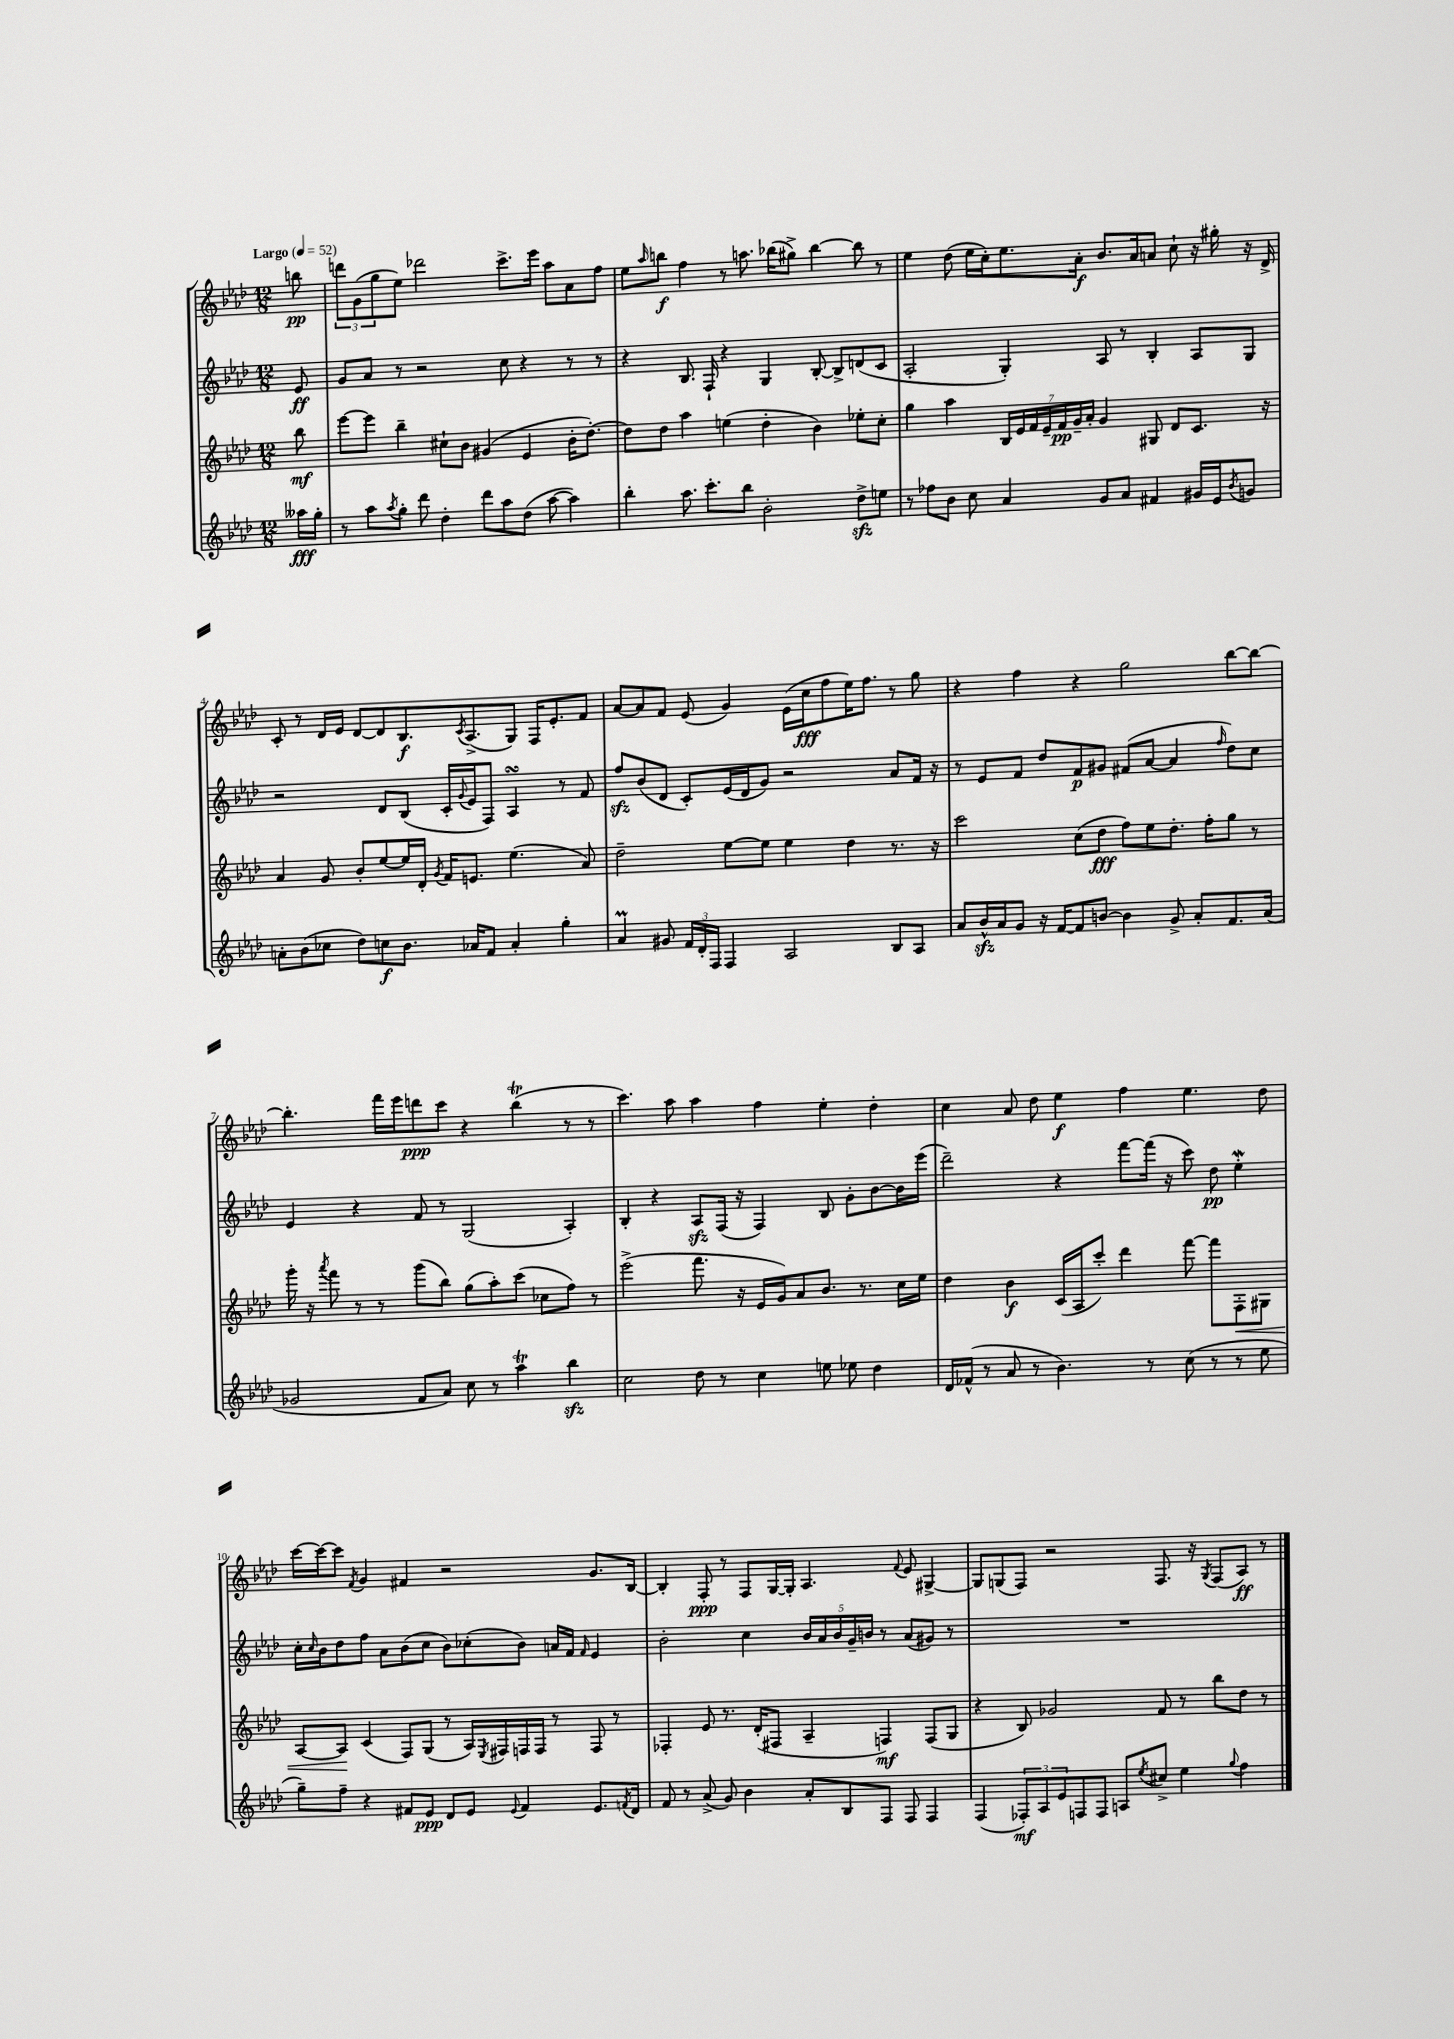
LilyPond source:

<<
\new StaffGroup <<
\new Staff = "s0" {
    \clef treble \key aes \major \numericTimeSignature \time 12/8 \partial 8 \tempo "Largo" 4 = 52
    b''8\pp |
    \tuplet 3/2 { d'''8 g'8( g''8 } ees''8) des'''2 c'''8.-> ees'''16 aes''8 aes'8 f''8 |
    ees''8 \grace { aes''16 } b''8\f f''4 r8 a''8. bes''16( gis''8->) bes''4~ bes''8 r8 |
    ees''4 des''8( ees''16 c''16-.) ees''8. aes'16-.\f bes'8. aes'16 a'8 c''8-! r16 gis''16-. r16 des'16-> |
    c'8-. r8 des'16 ees'16 des'8~ des'8 bes8.\f \acciaccatura { c'8 } aes8.->( g8) f16 ees'8.-. f'8 |
    aes'8~ aes'8 f'8 ees'8( g'4) ees'16( c''16\fff f''8 ees''16) f''8. r8 g''8 |
    r4 f''4 r4 g''2 bes''8~ bes''8~ |
    bes''4.-. f'''16 ees'''16 d'''8\ppp c'''8 r4 bes''4\trill( r8 r8 |
    c'''4.) aes''8 aes''4 f''4 ees''4-. des''4-. |
    c''4 aes'8 des''8 ees''4\f f''4 ees''4. des''8 |
    c'''16~ c'''16~ c'''8 \acciaccatura { f'8 } g'4 fis'4 r2 g'8. bes16~ |
    bes4-. f8-.\ppp r8 f8 g16~ g16-. aes4. \appoggiatura { f'8 } ees'8 gis4~-> |
    gis8 g8( f8) r2 f8. r16 \acciaccatura { g8 } f8( aes8\ff) r8 \bar "|." |
}
\new Staff = "s1" {
    \clef treble \key aes \major \numericTimeSignature \time 12/8 \partial 8
    ees'8\ff |
    g'8 aes'8 r8 r2 c''8 r4 r8 r8 |
    r4 bes8. f16-! r4 g4 bes8~-. bes8-> d'8( c'8 |
    aes2-. g4-.) aes8 r8 bes4-. aes8 g8 |
    r2 des'8 bes8( c'16-. \appoggiatura { g'8 } ees'16 f8) aes4\turn r8 f'8 |
    f''8\sfz bes'8( des'8 c'8-.) ees'16( des'16 g'8) r2 aes'8 f'16 r16 |
    r8 ees'8 f'8 des''8 f'8\p gis'8 fis'8( aes'8~ aes'4 \grace { f''16 } des''8) c''8 |
    ees'4 r4 f'8 r8 g2( aes4-.) |
    bes4-. r4 aes8\sfz f16( r16 f4) bes8 g'8-. bes'8~ bes'16 ees'''16( |
    des'''2--) r4 f'''8~ f'''16( r16 c'''8) des''8\pp ees''4-.\mordent |
    c''16-. \grace { c''16 } bes'16 des''8 f''8 aes'8 bes'8( c''8 bes'8) ces''8-.( bes'8) a'16 f'16 \grace { f'16 } ees'4 |
    bes'2-. c''4 \tuplet 5/4 { bes'16 aes'16 bes'16 g'16-- b'16 } r8 aes'8( gis'8) r8 |
    R1. \bar "|." |
}
\new Staff = "s2" {
    \clef treble \key aes \major \numericTimeSignature \time 12/8 \partial 8
    bes''8\mf |
    ees'''8~ ees'''8 bes''4-- cis''8-! bes'8 gis'4( ees'4 bes'16-. des''8.~-.) |
    des''8 des''8 aes''4 e''4( des''4-. bes'4) ees''8-. c''8-. |
    g''4 aes''4 \tuplet 7/4 { bes16 ees'16 f'16 ees'16-- f'16\pp g'16-- aes'16-. } g'4 gis8 des'8 c'8. r16 |
    aes'4 g'8 bes'8-. ees''8~ ees''16 des'16-. \acciaccatura { g'8 } f'16 e'8. ees''4.( aes'8) |
    des''2-- ees''8~ ees''8 ees''4 des''4 r8. r16 |
    c'''2 c''8( des''8\fff f''8) ees''8 des''8.-. f''16-. g''8 r8 |
    g'''16-. r16 \acciaccatura { aes'''8 } f'''8 r8 r8 g'''8( bes''8) g''8( aes''8-.) c'''8( ces''8 f''8) r8 |
    ees'''2->( f'''8. r16 ees'16 g'16) aes'8 bes'8. r8. c''16 ees''16 |
    des''4 bes'4\f c'16( aes16 c'''8-.) des'''4 f'''8~ f'''8 f8-.\< gis8 |
    aes8~ aes8\! c'4( f8) g8( r8 aes16) \acciaccatura { ees8 } fis16 f16 f16 r8 f8 r8 |
    fes4-. ees'8 r8. des'16-.( fis8 aes4-- f4\mf) f8( g8 |
    r4 bes8) ges'2 f'8 r8 bes''8 des''8 r8 \bar "|." |
}
\new Staff = "s3" {
    \clef treble \key aes \major \numericTimeSignature \time 12/8 \partial 8
    aeses''16\fff g''16-. |
    r8 aes''8 \acciaccatura { aes''8 } g''8-. des'''8 des''4-. des'''8 aes''8 des''8( aes''8~ aes''4) |
    bes''4-. aes''8. c'''8.-. bes''8 bes'2-. des''8->\sfz e''8 |
    r8 fes''8 bes'8 c''8 aes'4 g'8 aes'8 fis'4 gis'16 ees'16 \acciaccatura { bes'8 } g'8 |
    a'8-. bes'8( ces''8 des''8) c''8\f bes'8. aes'16 f'8 aes'4-. g''4-. |
    aes'4\prall gis'8 \tuplet 3/2 { f'16 des'16-. f16 } f4 aes2 bes8 aes8 |
    aes'8 bes'16-^\sfz aes'16 g'8 r16 f'16~ f'8 b'8~ b'4 g'8-> aes'8-. f'8. aes'16( |
    ges'2 f'8 aes'8) c''8 r8 aes''4\trill bes''4\sfz |
    c''2 des''8 r8 c''4 e''8 ees''8 des''4 |
    des'16 fes'16-^( r8 aes'8 r8 bes'4.) r8 c''8( r8 r8 ees''8 |
    g''8--) f''8-- r4 fis'8 ees'8\ppp des'8 ees'8 \appoggiatura { ees'8 } fis'4 ees'8. \acciaccatura { f'8 } des'16 |
    f'8 r8 aes'8->( g'8) bes'4 aes'8-. bes8 f8 f8 f4 |
    f4( \tuplet 3/2 { fes8-.\mf) aes8 ees'8 } f8 f8 a8 \acciaccatura { ees''8 } cis''8-> ees''4 \appoggiatura { g''8 } f''4 \bar "|." |
}
>>
>>
